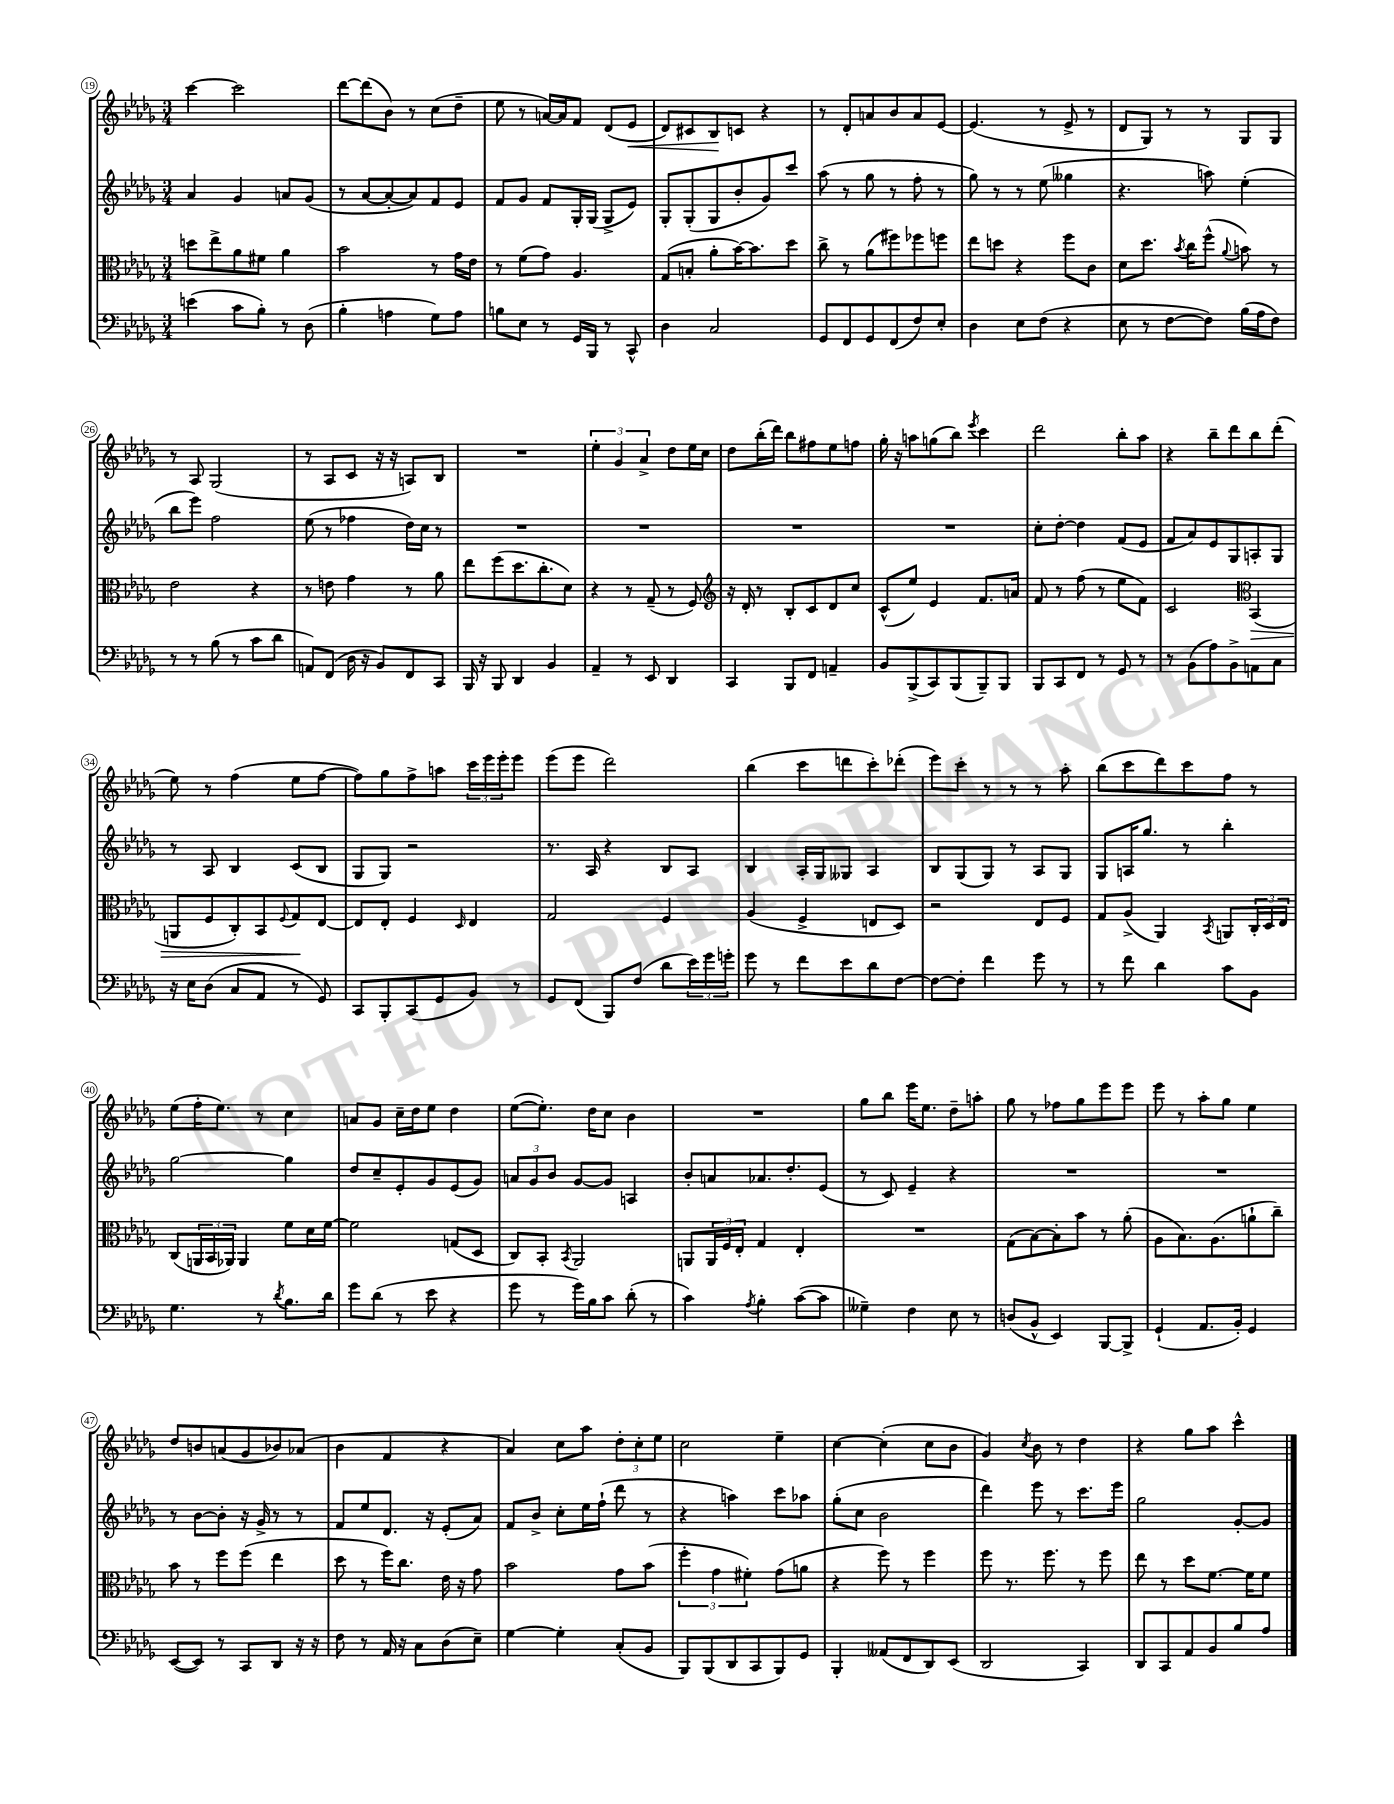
<<
\new StaffGroup <<
\new Staff = "s0" {
    \clef treble \key des \major \numericTimeSignature \time 3/4
    c'''4~ c'''2 |
    des'''8~ des'''8( bes'8) r8 c''8( des''8-- |
    ees''8 r8 a'16~) a'16 f'8 des'8( ees'8\< |
    des'8) cis'8 bes8\! c'8 r4 |
    r8 des'8-. a'8 bes'8 a'8 ees'8~ |
    ees'4.( r8 ees'8-> r8 |
    des'8 ges8) r8 r8 ges8 ges8 |
    r8 aes8 ges2( |
    r8 aes8 c'8 r16 r16 a8) bes8 |
    R2. |
    \tuplet 3/2 { ees''4-. ges'4 aes'4-> } des''8 ees''16 c''16 |
    des''8 bes''16-.( des'''16) bes''8 fis''8 ees''8 f''8 |
    ges''16-. r16 a''8 g''8( bes''8) \acciaccatura { ees'''8 } c'''4 |
    des'''2 bes''8-. aes''8 |
    r4 bes''8-- des'''8 bes''8 des'''8-.( |
    ees''8) r8 f''4( ees''8 f''8~ |
    f''8) ges''8 f''8-> a''8 \tuplet 3/2 { c'''16 ees'''16 ees'''16-. } ees'''8 |
    ees'''8( ees'''8 des'''2) |
    bes''4( c'''8 d'''8 c'''8-.) des'''8-.( |
    ees'''8) c'''8-. r8 r8 r8 aes''8-. |
    bes''8( c'''8 des'''8) c'''8 f''8 r8 |
    ees''8( f''16-. ees''8.) r8 c''4 |
    a'8 ges'8 c''16-- des''16 ees''8 des''4 |
    ees''8~( ees''8.-.) des''16 c''8 bes'4 |
    R2. |
    ges''8 bes''8 ees'''16 ees''8. des''8-- a''8-. |
    ges''8 r8 fes''8 ges''8 ees'''8 ees'''8 |
    ees'''8 r8 aes''8-. ges''8 ees''4 |
    des''8 b'8 a'8( ges'8 bes'8) aes'8( |
    bes'4 f'4 r4 |
    aes'4) c''8 aes''8 \tuplet 3/2 { des''8-. c''8-. ees''8 } |
    c''2 ees''4-- |
    c''4~ c''4-.( c''8 bes'8 |
    ges'4) \acciaccatura { c''8 } bes'8 r8 des''4 |
    r4 ges''8 aes''8 c'''4-^ \bar "|." |
}
\new Staff = "s1" {
    \clef treble \key des \major \numericTimeSignature \time 3/4
    aes'4 ges'4 a'8 ges'8( |
    r8 aes'8~ aes'8~-. aes'8) f'8 ees'8 |
    f'8 ges'8 f'8 ges16-. ges16( ges8-> ees'8) |
    ges8-. ges8-.( ges8 bes'8-. ges'8) c'''8 |
    aes''8( r8 ges''8 r8 f''8-. r8 |
    ges''8) r8 r8 ees''8( geses''4 |
    r4. a''8) ees''4-.( |
    bes''8 ees'''8) f''2 |
    ees''8( r8 fes''4 des''16) c''16 r8 |
    R2. |
    R2. |
    R2. |
    R2. |
    c''8-. des''8~-. des''4 f'8( ees'8 |
    f'8 aes'8) ees'8 ges8 a8-. ges8 |
    r8 aes8 bes4 c'8( bes8 |
    ges8 ges8) r2 |
    r8. aes16 r4 bes8 aes8 |
    bes4 aes16-. ges16 geses8 aes4 |
    bes8 ges8( ges8) r8 aes8 ges8 |
    ges8 a16 ges''8. r8 bes''4-. |
    ges''2~ ges''4 |
    des''8 c''8-- ees'8-. ges'8 ees'8( ges'8) |
    \tuplet 3/2 { a'8 ges'8 bes'8 } ges'8~ ges'8 a4 |
    bes'8-. a'8 aes'8. des''8.-. ees'8( |
    r8 c'8) ees'4-- r4 |
    R2. |
    R2. |
    r8 bes'8~ bes'8-. r16 ges'16-> r8 r8 |
    f'8 ees''8 des'8. r16 ees'8-.( aes'8) |
    f'8 bes'8-> c''8-. ees''16 f''16-!( des'''8 r8 |
    r4 a''4) c'''8 aes''8 |
    ges''8-.( c''8 bes'2 |
    des'''4) ees'''8 r8 c'''8. ees'''16 |
    ges''2 ges'8~-. ges'8 \bar "|." |
}
\new Staff = "s2" {
    \clef alto \key des \major \numericTimeSignature \time 3/4
    d''8 ees''8-> aes'8 fis'8 aes'4 |
    bes'2 r8 ges'16 ees'16 |
    r8 f'8( ges'8) aes4. |
    ges8( b8-. aes'8-. bes'16~) bes'8. des''8 |
    c''8-> r8 aes'8( fis''8) fes''8 f''8 |
    ees''8 d''8 r4 f''8 c'8 |
    des'8 des''8. \acciaccatura { bes'8 } c''16 f''8-^( \appoggiatura { aes'8 } b'8) r8 |
    ees'2 r4 |
    r8 e'8 ges'4 r8 aes'8 |
    ees''8 f''8( des''8. c''8.-. des'8) |
    r4 r8 ges8--( r8 f8) |
    \clef treble r16 des'16-. r8 bes8-. c'8 des'8 c''8 |
    c'8-^( ees''8) ees'4 f'8. a'16 |
    f'8 r8 f''8( r8 ees''8 f'8) |
    c'2 \clef alto bes,4\>( |
    a,8 f8 c8-.) bes,8 \appoggiatura { f8 } ges8\! ees8~ |
    ees8 ees8-. f4 \grace { des16 } ees4 |
    ges2 f4 |
    aes4( f4-> e8 des8) |
    r2 ees8 f8 |
    ges8 aes8->( aes,4) \acciaccatura { bes,8 } a,8 \tuplet 3/2 { c16-. des16 ees16 } |
    c8( \tuplet 3/2 { a,16 bes,16 aes,16) } aes,4 f'8 des'16 f'16~ |
    f'2 g8( des8 |
    c8) bes,8-. \acciaccatura { bes,8 } aes,2 |
    a,8 \tuplet 3/2 { a,16 f16 ees16-. } ges4 ees4-. |
    R2. |
    ges8( bes8~) bes8-. bes'8 r8 aes'8-.( |
    aes8 bes8.) aes8.( a'8-! c''8--) |
    bes'8 r8 f''8 f''8( ees''4 |
    des''8 r8 f''16) c''8. ees'16 r16 ges'8 |
    bes'2 ges'8 bes'8( |
    \tuplet 3/2 { f''4-. ges'4 fis'4-.) } ges'8( a'8 |
    r4 f''8) r8 f''4 |
    f''8 r8. f''8. r8 f''8 |
    ees''8 r8 des''8 f'8.~ f'16 f'8 \bar "|." |
}
\new Staff = "s3" {
    \clef bass \key des \major \numericTimeSignature \time 3/4
    e'4( c'8 bes8-.) r8 des8( |
    bes4-. a4 ges8) a8 |
    b8 ees8 r8 ges,16 bes,,16 r8 c,8-^ |
    des4 c2 |
    ges,8 f,8 ges,8 f,8( f8) ees8-. |
    des4 ees8 f8( r4 |
    ees8 r8 f8~ f8) bes16( aes16 f8) |
    r8 r8 bes8( r8 c'8 des'8 |
    a,8) f,8( des16 r16 bes,8) f,8 c,8 |
    bes,,16 r16 bes,,8 des,4 bes,4 |
    aes,4-- r8 ees,8 des,4 |
    c,4 bes,,8 f,8 a,4-- |
    bes,8 bes,,8->( c,8) bes,,8( bes,,8--) bes,,8 |
    bes,,8 c,8 f,8 r8 ges,8 r8 |
    r8 bes,8( aes8) bes,8-> a,8 c8 |
    r16 ees16 des8( c8 aes,8 r8 ges,8) |
    c,8 bes,,8-. c,8( ges,8 bes,8) r8 |
    ges,8 f,8( bes,,8) f8( des'8 \tuplet 3/2 { ees'16) ges'16 g'16-. } |
    ges'8 r8 f'8 ees'8 des'8 f8~ |
    f8~ f8-. f'4 ges'8 r8 |
    r8 f'8 des'4 c'8 bes,8 |
    ges4. r8 \acciaccatura { des'8 } bes8. des'16 |
    ges'8 des'8( r8 ees'8 r4 |
    ges'8 r8 ges'16) bes16 c'8 des'8-.( r8 |
    c'4) \acciaccatura { aes8 } bes4-. c'8~( c'8 |
    geses4--) f4 ees8 r8 |
    d8( bes,8-^ ees,4) bes,,8~ bes,,8-> |
    ges,4-!( aes,8. bes,16-.) ges,4 |
    ees,8~( ees,8) r8 c,8 des,8 r16 r16 |
    f8 r8 aes,16 r16 c8 des8( ees8--) |
    ges4~ ges4-. c8-.( bes,8 |
    bes,,8) bes,,8( des,8 c,8 bes,,8) ges,8 |
    bes,,4-. aeses,8( f,8 des,8) ees,8( |
    des,2 c,4) |
    des,8 c,8 aes,8 bes,8 bes8 aes8 \bar "|." |
}
>>
>>
\layout { \context { \Score currentBarNumber = #19 \override BarNumber.stencil = #(make-stencil-circler 0.1 0.3 ly:text-interface::print) } }
